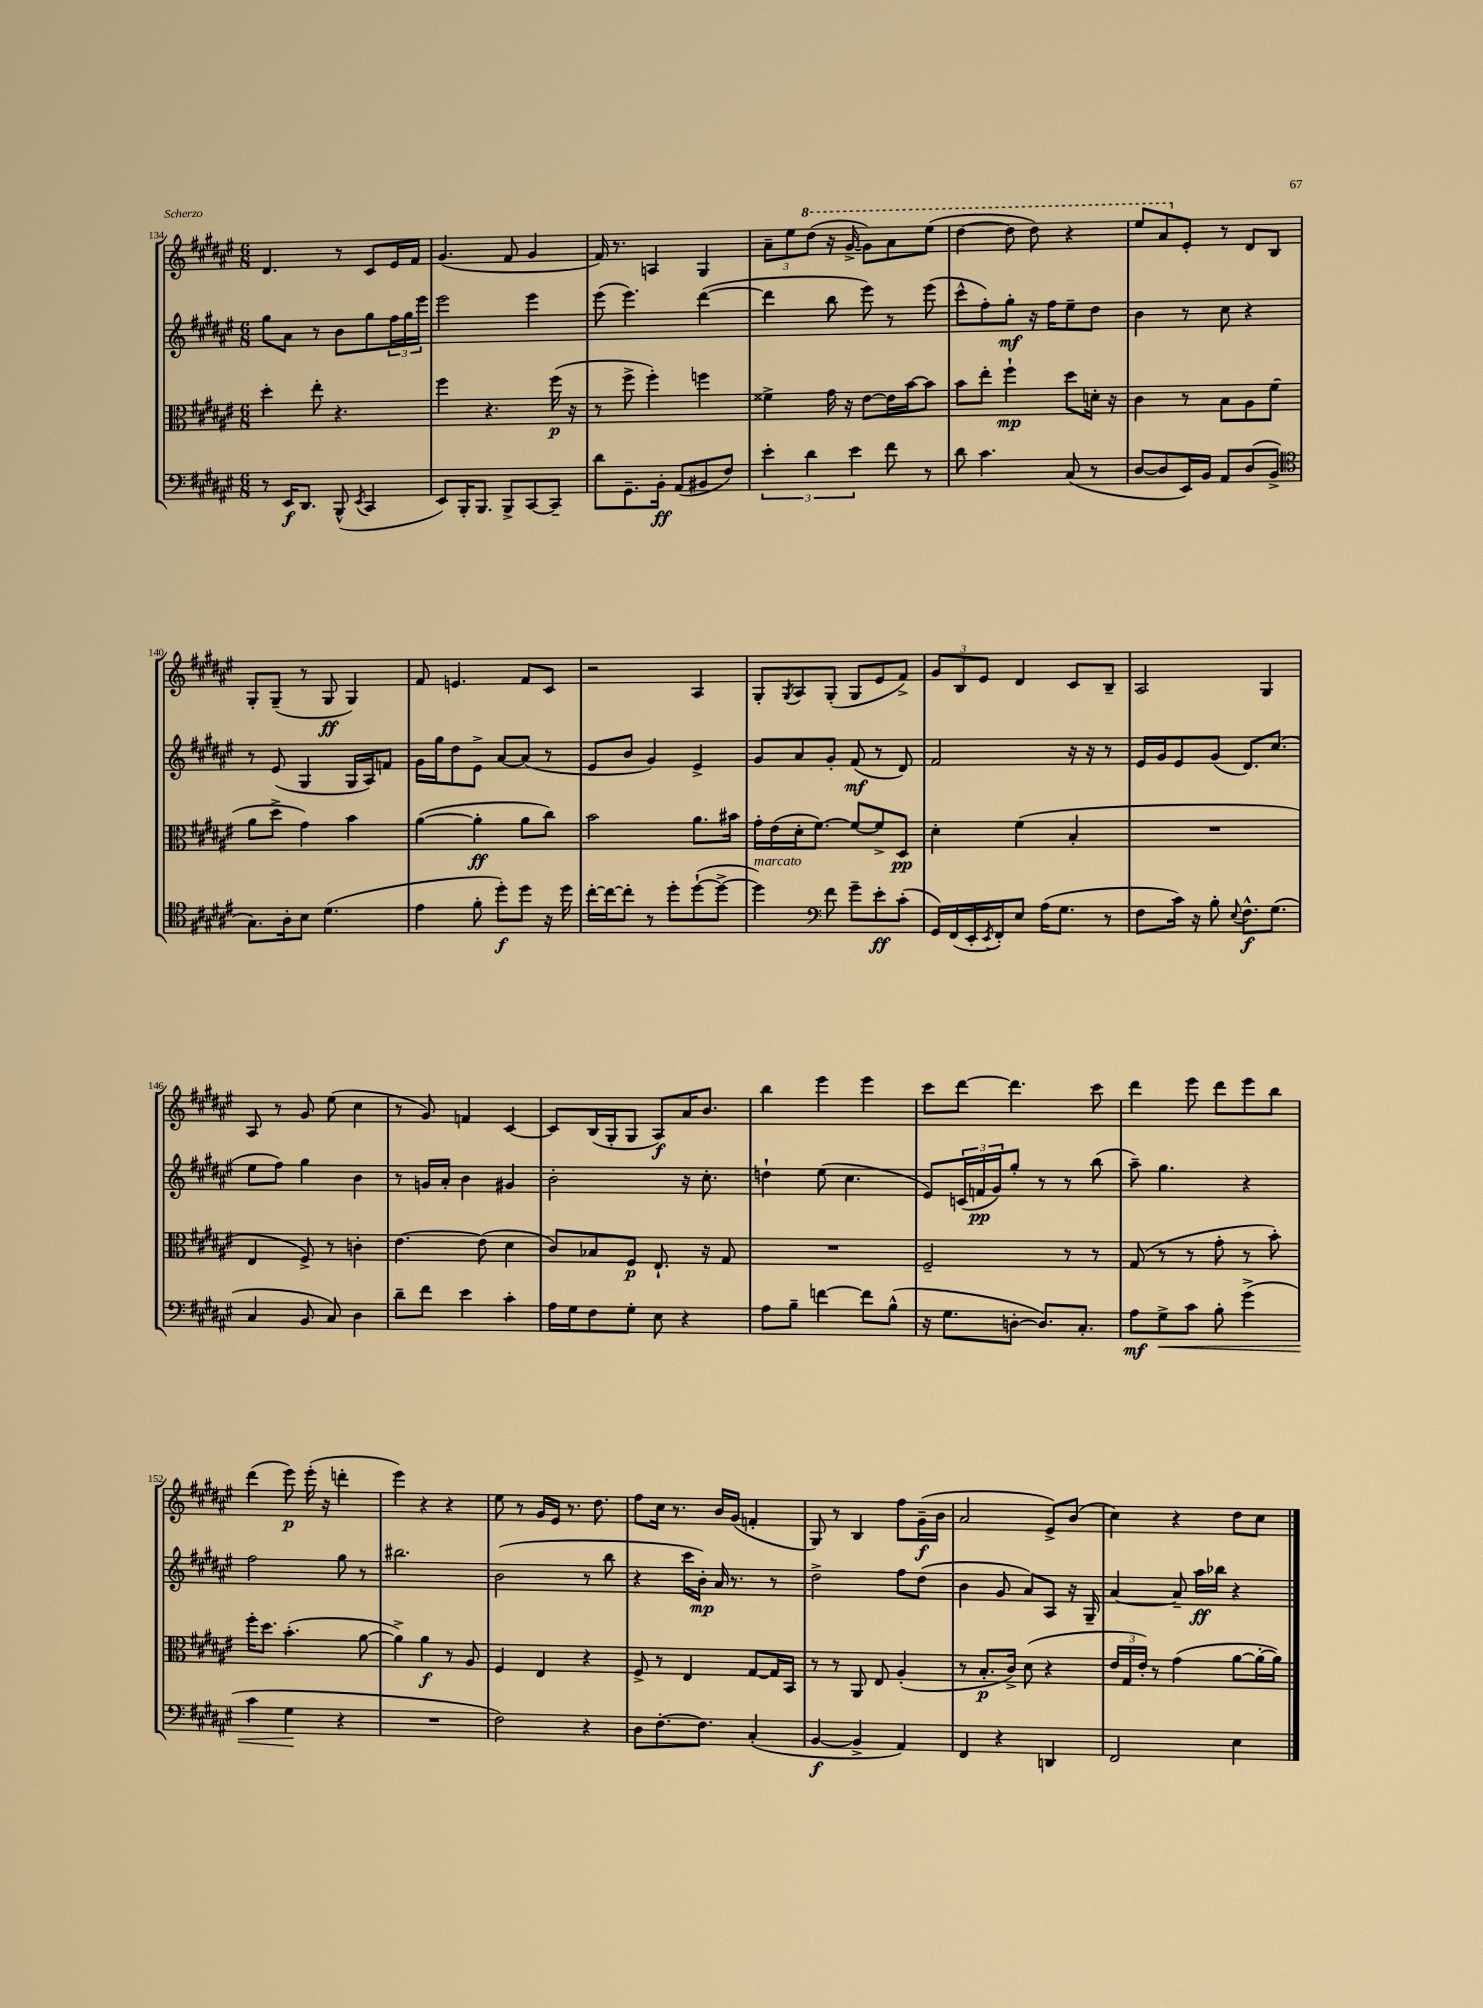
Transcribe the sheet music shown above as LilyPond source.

<<
\new StaffGroup <<
\new Staff = "s0" {
    \clef treble \key fis \major \numericTimeSignature \time 6/8
    dis'4. r8 cis'8 eis'16 fis'16 |
    gis'4.( fis'8 gis'4 |
    fis'16) r8. a4 gis4 |
    \tuplet 3/2 { ais'8-- eis''8 \ottava #1 dis'''8( } r16 gis''16~-> gis''8) ais''8 eis'''8( |
    dis'''4~ dis'''8 dis'''8) r4 |
    eis'''8 ais''8 \ottava #0 eis'8-. r8 dis'8 b8 |
    gis8-. gis8--( r8 gis8\ff gis4) |
    fis'8 e'4. fis'8 cis'8 |
    r2 ais4 |
    gis8-. \acciaccatura { gis8 } ais8 gis8-.( gis8 eis'8 fis'8->) |
    \tuplet 3/2 { gis'8 b8 eis'8 } dis'4 cis'8 b8-- |
    ais2 gis4 |
    ais8 r8 gis'8 eis''8( cis''4 |
    r8 gis'8) f'4 cis'4~ |
    cis'8 b16( gis16-. gis8 ais8\f) ais'16 b'8. |
    b''4 eis'''4 eis'''4 |
    cis'''8 dis'''8~ dis'''4. cis'''8 |
    dis'''4 eis'''8 dis'''8 eis'''8 b''8 |
    dis'''4( eis'''8\p) eis'''16-.( r16 d'''4-. |
    eis'''4) r4 r4 |
    eis''8 r8 gis'16 eis'16 r8. dis''8. |
    fis''8 cis''16 r8. b'16 gis'16( f'4-. |
    gis8) r8 b4 fis''8 gis'16--\f( b'16 |
    ais'2 eis'8->) b'8( |
    cis''4) r4 dis''8 cis''8 \bar "|." |
}
\new Staff = "s1" {
    \clef treble \key fis \major \numericTimeSignature \time 6/8
    gis''8 ais'8 r8 b'8 gis''8 \tuplet 3/2 { fis''16 gis''16 eis'''16 } |
    eis'''2 eis'''4 |
    eis'''8( eis'''4.) dis'''4~( |
    dis'''4 b''8 eis'''8) r8 eis'''8( |
    cis'''8-^ fis''8-.) gis''8-.\mf r16 fis''16 eis''8-- dis''8 |
    b'4 r8 cis''8 r4 |
    r8 eis'8( gis4 gis16 ais16) f'8 |
    gis'16 gis''16 dis''8 eis'8-> ais'8~ ais'8( r8 |
    eis'8 b'8 gis'4) eis'4-> |
    gis'8 ais'8 gis'8-. fis'8\mf( r8 dis'8) |
    fis'2 r16 r16 r8 |
    eis'16 gis'16 eis'8 gis'8( dis'8.) cis''8.( |
    eis''8 fis''8) gis''4 b'4 |
    r8 g'16 ais'16-. b'4 gis'4 |
    b'2-. r16 cis''8.-. |
    d''4-! eis''8( cis''4. |
    eis'8) \tuplet 3/2 { c'16( f'16\pp gis'16) } gis''8-. r8 r8 b''8( |
    ais''8--) gis''4. r4 |
    fis''2 gis''8 r8 |
    bis''2. |
    b'2( r8 b''8 |
    r4 cis'''16 b'16-.\mp) ais'16 r8. r8 |
    dis''2-> fis''8 dis''8( |
    b'4 gis'8 ais'8) ais8 r16 gis16-- |
    ais'4~ ais'8-- ais''16\ff bes''16 r4 \bar "|." |
}
\new Staff = "s2" {
    \clef alto \key fis \major \numericTimeSignature \time 6/8
    dis''4-. eis''8-. r4. |
    fis''4 r4. fis''16\p( r16 |
    r8 fis''8-> fis''4-.) f''4 |
    fisis'4-> gis'16 r16 eis'8~ eis'16 b'16~ b'8 |
    b'8 eis''8-. fis''4-!\mp dis''8 d'16-. r16 |
    cis'4 r8 b8 ais8 fis'8( |
    ais'8 dis''8-> gis'4) b'4 |
    ais'4~( ais'4-.\ff ais'8 cis''8) |
    b'2 ais'8. bis'16 |
    gis'16-. eis'16( dis'16-. fis'8.~) fis'8~ fis'8-> dis8\pp |
    dis'4-. fis'4( b4-. |
    R2. |
    eis4 fis8->) r8 c'4-. |
    eis'4.~ eis'8( dis'4 |
    cis'8) bes8 fis8\p eis8.-! r16 gis8 |
    R2. |
    fis2-- r8 r8 |
    gis8( r8 r8 gis'8-. r8 b'8-.) |
    fis''16-. dis''8. b'4.-.( ais'8~ |
    ais'4->) ais'4\f r8 ais8 |
    fis4 eis4 r4 |
    fis8-> r8 eis4 gis8~ gis16 b,16 |
    r8 r8 ais,8 eis8 ais4-.( |
    r8 b8.-.\p cis'16->) dis'8( r4 |
    \tuplet 3/2 { eis'16 gis16 eis'16-.) } r8 gis'4( ais'8~ ais'16~-. ais'16) \bar "|." |
}
\new Staff = "s3" {
    \clef bass \key fis \major \numericTimeSignature \time 6/8
    r8 eis,16\f dis,8. b,,8-^( \acciaccatura { eis,8 } cis,4 |
    eis,8) b,,16-. b,,8. b,,8-> cis,8~ cis,8-- |
    dis'8 gis,8.-- b,16-.\ff ais,8( bis,8 fis8) |
    \tuplet 3/2 { eis'4-. dis'4 eis'4 } fis'8 r8 |
    dis'8 cis'4. cis8( r8 |
    dis8~ dis8 eis,16) b,16 ais,8 dis8( b,8-> |
    \clef tenor gis8.) ais16-. b8 dis'4.( |
    eis'4 fis'8-. dis''8-.\f) dis''8 r16 dis''16 |
    cis''16~-. cis''16~ cis''8-. r8 dis''8-. dis''8~-!( dis''8~-> |
    dis''4^\markup { \italic "marcato" }) \clef bass fis'8 gis'8-- eis'8-.\ff cis'8-.( |
    gis,16) fis,16( eis,16-. \acciaccatura { eis,8 } fis,16-.) eis8 ais16( gis8. r8 |
    fis8 cis'16) r16 b8-. \appoggiatura { eis8 } fis8.-^\f gis8.( |
    cis4 b,8 cis8) dis4 |
    dis'8-- fis'8 eis'4 cis'4-. |
    ais16 gis16 fis8 gis8-. eis8 r4 |
    ais8 b8-- f'4~ f'8 b8-^( |
    r16 gis8. d8~-. d8.) cis8.-. |
    ais8\mf gis8->\< cis'8 b8-. gis'4->( |
    cis'4 gis4\! r4 |
    R2. |
    fis2) r4 |
    dis8 fis8.~-. fis8. cis4-.( |
    b,4~\f b,4-> ais,4) |
    fis,4 r4 d,4 |
    fis,2 eis4 \bar "|." |
}
>>
>>
\layout { \context { \Score currentBarNumber = #134 } }
